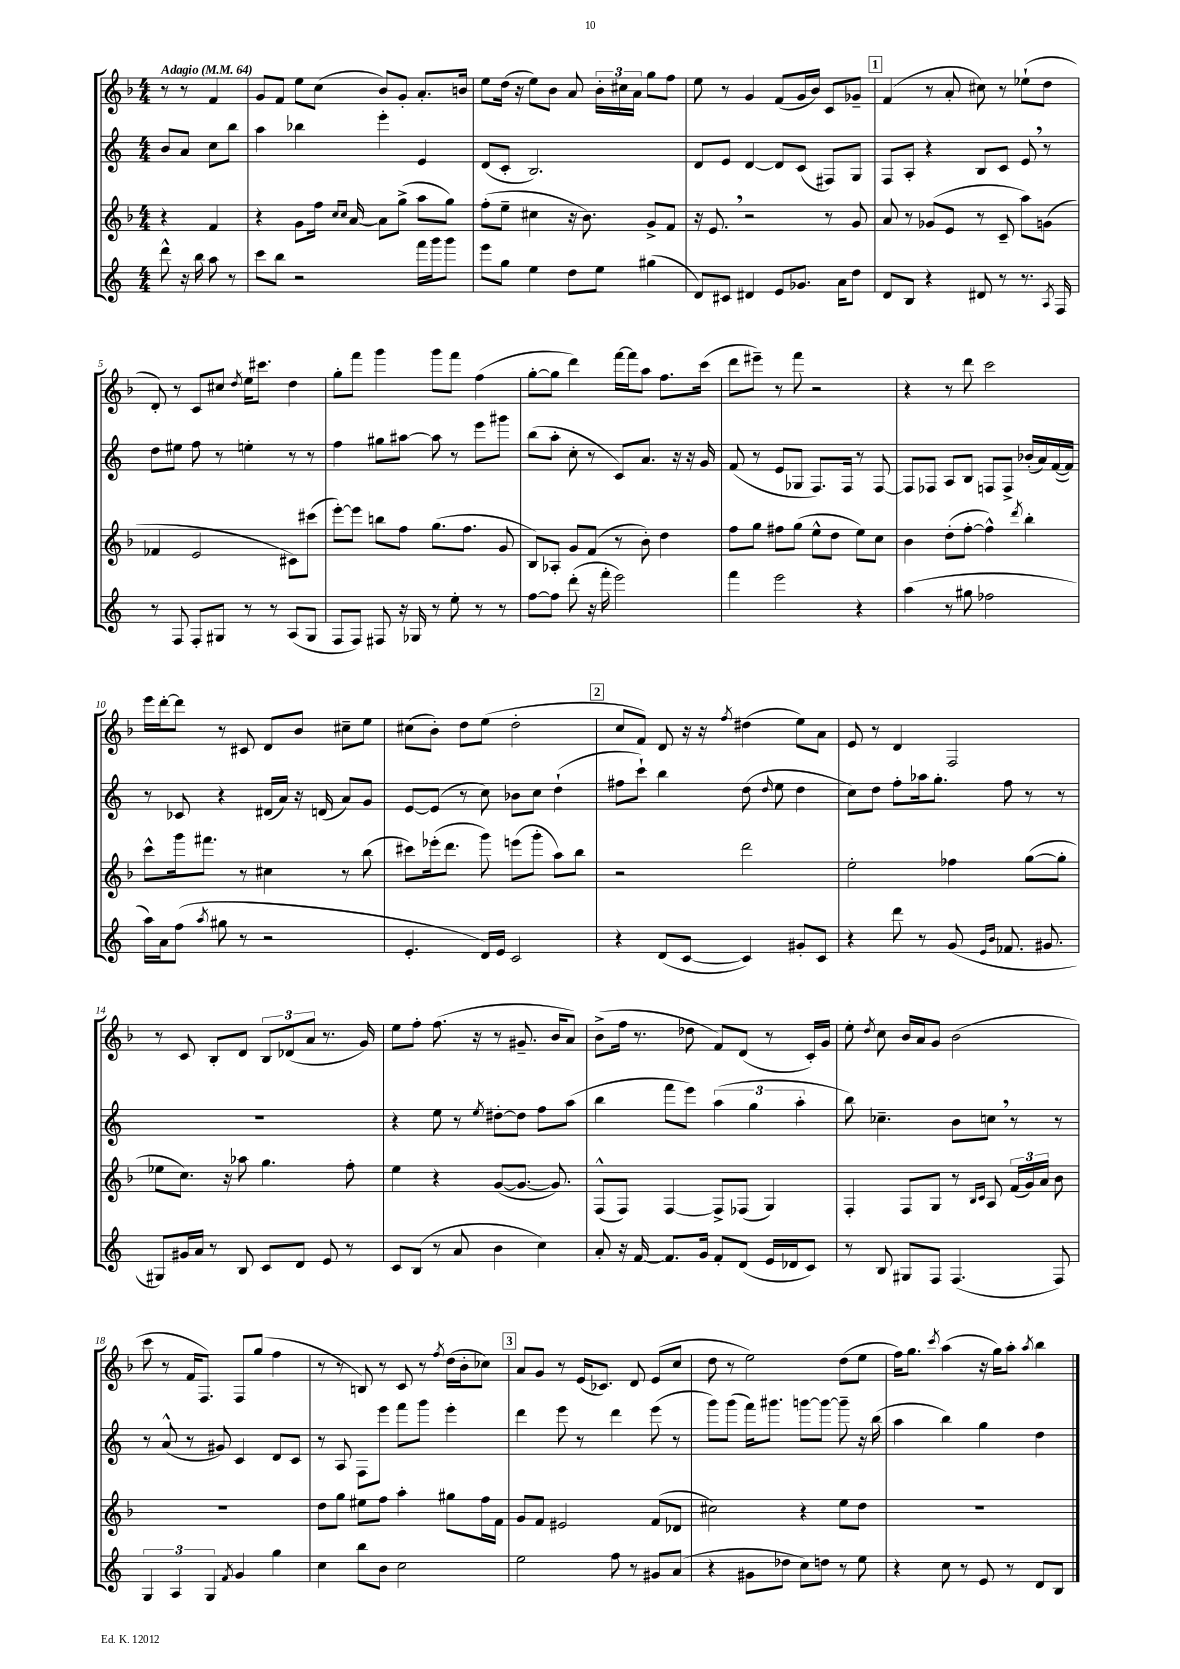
<<
\new StaffGroup <<
\new Staff = "s0" {
    \clef treble \key f \major \numericTimeSignature \time 4/4 \partial 2 \tempo "Adagio" 4 = 64
    \autoBeamOff r8 r8 f'4 |
    g'8[ f'8] e''8[ c''8]( bes'8[) g'8]-. a'8.[-. b'16] |
    e''8[ d''16]( r16 e''8[) bes'8] a'8 \tuplet 3/2 { bes'16[-. cis''16 a'16] } g''8[ f''8] |
    e''8 r8 g'4 f'8[( g'16 bes'16]) c'8[ ges'8]-- |
    \mark \markup { \box "1" } f'4( r8 a'8-. cis''8) r8 ees''8[-!( d''8] |
    d'8-.) r8 c'8[ cis''8] \acciaccatura { d''8 } e''16[ cis'''8.] d''4 |
    g''8[-. f'''8] g'''4 g'''8[ f'''8] f''4( |
    g''8[~-. g''8] d'''4) f'''16[~ f'''16 a''8] f''8.[ c'''16]( |
    d'''8[ eis'''8]--) r8 f'''8 r2 |
    r4 r8 d'''8 c'''2 |
    e'''16[ d'''16~-. d'''8] r8 cis'8 d'8[ bes'8] cis''8[-- e''8] |
    cis''8[( bes'8]-.) d''8[ e''8]( d''2-. |
    \mark \markup { \box "2" } c''8[ f'8]) d'8 r16 r16 \acciaccatura { f''8 } dis''4( e''8[) a'8] |
    e'8 r8 d'4 f2 |
    r8 c'8 bes8[-. d'8] \tuplet 3/2 { bes8[ des'8( a'8] } r8. g'16) |
    e''8[ f''8]-. f''8.( r16 r8 gis'8.-- bes'16[ a'8]) |
    bes'8[->( f''16] r8. des''8 f'8[) d'8]( r8 c'16[-.) g'16] |
    e''8-. \acciaccatura { d''8 } c''8 bes'16[ a'16 g'8] bes'2( |
    c'''8 r8 f'16[ f8.]) f8[ g''8]( f''4 |
    r8 r8 b8) r8 c'8 r8 \acciaccatura { f''8 } d''16[( bes'16-. ces''8]) |
    \mark \markup { \box "3" } a'8[ g'8] r8 e'16[( ces'8.]) d'8 e'8[( c''8] |
    d''8 r8 e''2) d''8[( e''8] |
    f''16[) g''8.] \acciaccatura { c'''8 } a''4( r16 g''16[) a''8]-. \acciaccatura { a''8 } bes''4 \bar "|." |
}
\new Staff = "s1" {
    \clef treble \key c \major \numericTimeSignature \time 4/4 \partial 2
    \autoBeamOff b'8[ a'8] c''8[ b''8] |
    a''4 bes''4 e'''4-. e'4 |
    d'8[( c'8]-. b2.) |
    d'8[ e'8] d'4~ d'8[ c'8]( fis8[) g8] |
    \mark \markup { \box "1" } f8[ a8]-. r4 b8[ c'8] e'8 \breathe r8 |
    d''8[ eis''8] f''8 r8 e''4-. r8 r8 |
    f''4 gis''8[ ais''8]~ ais''8 r8 e'''8[ gis'''8] |
    b''8[( a''8]-. c''8-. r8 c'8[) a'8.] r16 r16 g'16 |
    f'8( r8 e'8[ ges8] f8.[) f16] r8 f8~ |
    f8[ fes8] a8[ b8] f8[ f8]-> bes'16[-.( a'16) f'16~( f'16]) |
    r8 ces'8 r4 dis'16[( a'16]) r16 d'16( a'8[) g'8] |
    e'8[~ e'8]( r8 c''8) bes'8[ c''8] d''4-!( |
    \mark \markup { \box "2" } fis''8[ c'''8]-!) b''4 d''8( \grace { d''16 } e''8 d''4 |
    c''8[) d''8] f''8[-. aes''16 g''8.]-. f''8 r8 r8 |
    R1 |
    r4 e''8 r8 \acciaccatura { e''8 } dis''8[~-. dis''8] f''8[ a''8]( |
    b''4 f'''8[ e'''8]) \tuplet 3/2 { a''4( g''4 a''4-. } |
    b''8) ces''4.-- b'8[ c''8] \breathe r8 r8 |
    r8 a'8-^( r8 gis'8) c'4 d'8[ c'8] |
    r8 a8 f8[ e'''8] f'''8[ g'''8] e'''4-. |
    \mark \markup { \box "3" } d'''4 e'''8 r8 d'''4 e'''8( r8 |
    g'''8[) g'''8]( f'''16[) gis'''8.] g'''8[~ g'''8]~ g'''8-- r16 b''16( |
    a''4 b''4) g''4 d''4 \bar "|." |
}
\new Staff = "s2" {
    \clef treble \key f \major \numericTimeSignature \time 4/4 \partial 2
    \autoBeamOff r4 f'4 |
    r4 g'8[ f''16] \grace { c''16[ c''16] } a'16~ a'8[ g''8]->( a''8[ g''8]) |
    f''8[-.( e''8]-- cis''4 r16 bes'8.) g'8[-> f'8] |
    r16 e'8. \breathe r2 r8 g'8 |
    \mark \markup { \box "1" } a'8 r8 ges'8[( e'8] r8 c'8-- a''8[) g'8]( |
    fes'4 e'2 cis'8[) cis'''8]( |
    e'''8[~-.) e'''8] b''8[ f''8] g''8.[( f''8.] g'8 |
    bes8[) aes8]-. g'8[ f'8]( r8 bes'8-.) d''4 |
    f''8[ g''8] fis''8[ g''8]( e''8[-^ d''8] e''8[) c''8] |
    bes'4 d''8[-.( f''8]~-. f''4-^) \acciaccatura { d'''8 } bes''4-. |
    c'''8[-^ g'''16 fis'''8.] r8 cis''4 r8 bes''8( |
    cis'''8[) ees'''16-.( d'''8.] g'''8) e'''8[( g'''8]-. a''8[) bes''8] |
    \mark \markup { \box "2" } r2 d'''2 |
    e''2-. fes''4 g''8[~( g''8]-. |
    ees''8[ c''8.]) r16 aes''8 g''4. f''8-. |
    e''4 r4 g'8[~( g'8.]~ g'8.) |
    f8[-^( f8]) f4~ f8[-> fes8]( g4) |
    f4-. f8[ g8] r8 \grace { bes16[ c'16] } a8 \tuplet 3/2 { f'16[( g'16) a'16] } bes'8 |
    R1 |
    d''8[ g''8] eis''8[ f''8] a''4-. gis''8[ f''16 f'16] |
    \mark \markup { \box "3" } g'8[ f'8] eis'2 f'8[( des'8] |
    cis''2) r4 e''8[ d''8] |
    R1 \bar "|." |
}
\new Staff = "s3" {
    \clef treble \key c \major \numericTimeSignature \time 4/4 \partial 2
    \autoBeamOff d'''8-^ r16 b''16 a''8 r8 |
    c'''8[ b''8] r2 f'''16[ g'''16 g'''8] |
    e'''8[ g''8] e''4 d''8[ e''8] gis''4( |
    d'8[) cis'8] dis'4 e'8[ ges'8.] a'16[ d''8] |
    \mark \markup { \box "1" } d'8[ b8] r4 dis'8 r8 r8. \acciaccatura { a8 } f16 |
    r8 f8 f8[-. gis8] r8 r8 a8[( gis8] |
    f8[ f8]) fis8 r16 ges16 r8 e''8-. r8 r8 |
    f''8[~ f''8] d'''8-.( r16 f'''16-. e'''2) |
    f'''4 e'''2 r4 |
    a''4( r8 gis''8 fes''2 |
    a''16[) a'16 f''8]( \acciaccatura { a''8 } gis''8 r8 r2 |
    e'4.-. d'16[) e'16] c'2 |
    \mark \markup { \box "2" } r4 d'8[( c'8]~ c'4) gis'8[-. c'8] |
    r4 d'''8 r8 g'8( \grace { e'16[ b'16] } fes'8. gis'8. |
    gis8[) gis'16 a'16] r8 b8 c'8[ d'8] e'8 r8 |
    c'8[ b8]( r8 a'8 b'4 c''4) |
    a'8-. r16 f'16~ f'8.[ g'16] f'8[-. d'8]( e'16[ des'16 c'8]) |
    r8 b8 gis8[ f8] f4.( f8) |
    \tuplet 3/2 { g4 a4 g4 } \acciaccatura { f'8 } g'4 g''4 |
    c''4 b''8[ b'8] c''2 |
    \mark \markup { \box "3" } e''2 f''8 r8 gis'8[ a'8]( |
    r4 gis'8[ des''8] c''8[) d''8] r8 e''8 |
    r4 c''8 r8 e'8 r8 d'8[ b8] \bar "|." |
}
>>
>>
